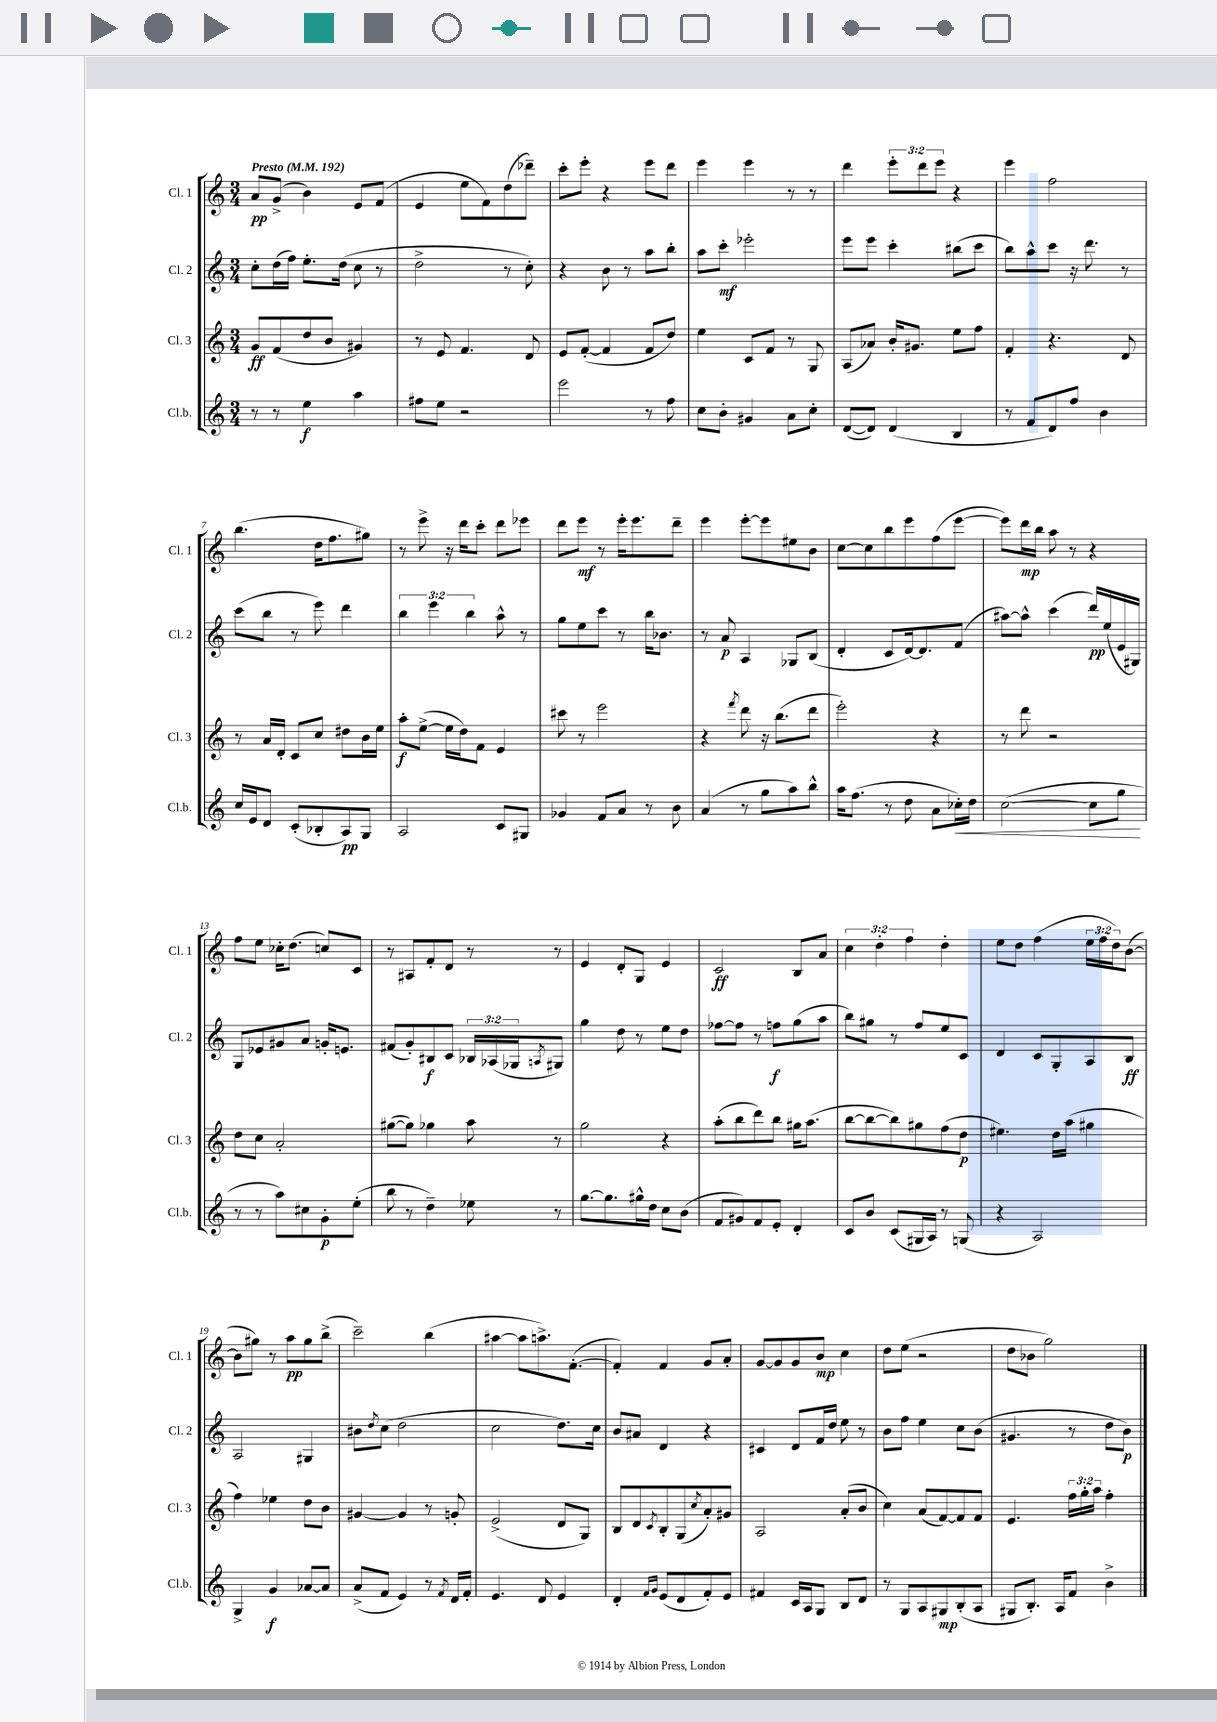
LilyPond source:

<<
\new StaffGroup <<
\new Staff = "s0" \with { instrumentName = "Cl. 1" shortInstrumentName = "Cl. 1" } {
    \clef treble \key c \major \numericTimeSignature \time 3/4 \override Staff.TupletNumber.text = #tuplet-number::calc-fraction-text \tempo "Presto" 4 = 192
    a'8\pp g'8->( b'4) e'8 f'8( |
    e'4 e''8 f'8) d''8( des'''8--) |
    c'''8-. e'''8-. r4 e'''8 d'''8 |
    e'''4 e'''4 r8 r8 |
    d'''4 \tuplet 3/2 { e'''8-. d'''8 e'''8 } r4 |
    e'''4 f''2 |
    b''4.( d''16 f''8. gis''8) |
    r8 e'''8-> r16 d'''16 c'''8-. d'''8 ees'''8 |
    d'''8 e'''8\mf r8 e'''16-. e'''8. d'''8-- |
    e'''4 e'''8~-. e'''8 eis''8 b'8 |
    c''8~ c''8 b''8 e'''8 f''8( e'''8~ |
    e'''8) d'''16\mp b''16 a''8 r8 r4 |
    f''8 e''8 ces''16-. d''8.( c''8) c'8 |
    r8 ais8 f'8-. d'8 r8 r8 |
    e'4 d'8-. g8 e'4 |
    c'2\ff b8 a'8 |
    \tuplet 3/2 { c''4 d''4-. f''4 } d''4-. |
    e''8 d''8 f''4( \tuplet 3/2 { e''16 f''16 d''16) } b'8~( |
    b'8 gis''8) r8 a''8\pp gis''8 b''8->( |
    c'''2--) b''4( |
    ais''4~ ais''8 a''8.->) f'8.~-.( |
    f'4-.) f'4 g'8 a'8-. |
    g'8~ g'8 g'8 b'8\mp c''4 |
    d''8 e''8( r2 |
    d''8 bes'8 g''2) \bar "|." |
}
\new Staff = "s1" \with { instrumentName = "Cl. 2" shortInstrumentName = "Cl. 2" } {
    \clef treble \key c \major \numericTimeSignature \time 3/4 \override Staff.TupletNumber.text = #tuplet-number::calc-fraction-text
    c''8-. d''16( f''16) e''8.-. d''16( c''8 r8 |
    d''2-> r8 c''8-.) |
    r4 b'8 r8 a''8 b''8-. |
    a''8 c'''8-.\mf ees'''2-. |
    e'''8 e'''8 c'''4-. bis''8( c'''8 |
    b''8) a''8-^ c'''8 r16 d'''8. r8 |
    c'''8( b''8 r8 e'''8) d'''4 |
    \tuplet 3/2 { b''4 e'''4 b''4 } a''8-^ r8 |
    g''8 e''8 c'''8 r8 b''16 bes'8. |
    r8 a'8\p a4 ges8 b8( |
    d'4-. c'8 d'16~) d'8. f'8( |
    ais''8~) ais''8-^ c'''4( d'''16\pp) e''16( e'16 gis16) |
    g8 ees'8 gis'8 a'8 g'16-. e'8. |
    fis'8( g'8-.) bis8\f c'8 \tuplet 3/2 { bes16 aes16( ges16 } \acciaccatura { a8 } gis8) |
    g''4 d''8 r8 e''8 d''8 |
    fes''8~ fes''8 r8 f''8\f g''8( a''8 |
    b''8) gis''8 r8 f''8 e''8 c'8 |
    d'4 c'8 g8-. a8 b8\ff |
    a2 gis4 |
    bis'8 \acciaccatura { d''8 } c''8( d''2 |
    c''2 d''8.) c''16 |
    b'8 ais'8 d'4 r4 |
    cis'4 d'8 f'16 d''16 e''8 r8 |
    b'8 f''8 e''4 c''8 b'8( |
    gis'4. r8 d''8 b'8\p) \bar "|." |
}
\new Staff = "s2" \with { instrumentName = "Cl. 3" shortInstrumentName = "Cl. 3" } {
    \clef treble \key c \major \numericTimeSignature \time 3/4 \override Staff.TupletNumber.text = #tuplet-number::calc-fraction-text
    g'8\ff f'8( d''8 b'8 gis'4) |
    r8 e'8 f'4. d'8 |
    e'8 f'8~-.( f'4 f'8 d''8) |
    e''4 c'8 f'8 r8 g8 |
    a8( aes'8) b'16-. gis'8. e''8 f''8 |
    f'4-. r4. d'8 |
    r8 a'16 d'16-. c'8 c''8 dis''8 b'16 e''16 |
    a''8-.\f e''8~->( e''16 d''16) f'8 e'4 |
    cis'''8 r8 e'''2 |
    r4 \acciaccatura { f'''8 } d'''8 r16 b''8.( d'''8 |
    e'''2-.) r4 |
    r8 d'''8 r2 |
    d''8 c''8 a'2-. |
    gis''8~( gis''8) ges''4 a''8 r8 |
    g''2 r4 |
    a''8-.( b''8 d'''8) b''8 gis''16 a''8.( |
    b''8~ b''8~ b''8) gis''8 f''8( d''8\p |
    eis''4.) d''16 a''16( gis''4 |
    f''4) ees''4 d''8 b'8 |
    gis'4~ gis'4 r8 g'8-. |
    e'2->( d'8 g8) |
    b8 d'8 \acciaccatura { c'8 } b8-. g8( \acciaccatura { c''8 } a'8-.) gis'8 |
    a2 a'8-.( b'8 |
    c''4) a'8( f'8~) f'8 f'8 |
    e'4. \tuplet 3/2 { f''16 g''16-. a''16 } f''4-. \bar "|." |
}
\new Staff = "s3" \with { instrumentName = "Cl.b." shortInstrumentName = "Cl.b." } {
    \clef treble \key c \major \numericTimeSignature \time 3/4
    r8 r8 e''4\f a''4 |
    fis''8 e''8 r2 |
    e'''2 r8 f''8 |
    c''8 b'8-. gis'4 a'8 c''8-. |
    d'8~( d'8) d'4( b4 |
    r8 f'8 d'8) f''8 b'4 |
    c''16 e'16 d'8 c'8-.( bes8-. a8\pp) g8 |
    a2 c'8 gis8 |
    ges'4 f'8 a'8 r8 b'8 |
    a'4( r8 g''8 a''8) b''8-^ |
    a''16 f''8.( r8 d''8 a'8 ces''16-.\<) d''16 |
    c''2~( c''8 g''8\! |
    r8 r8 a''8) cis''8 g'8-.\p e''8-.( |
    b''8 r8 d''4--) ees''8 r8 |
    g''8.~ g''8. gis''16-^ d''16 c''8 b'8( |
    f'8 gis'8) f'8 e'8-. d'4-. |
    c'8 b'8 c'8( gis16 a16) r8 g8( |
    r4 a2) |
    g4-> g'4\f aes'8~ aes'8 |
    a'8->( f'8 e'4) r8 \acciaccatura { f'8 } d'16 f'16-. |
    e'4. d'8 e'4 |
    d'4-. \grace { f'16 g'16 } e'8( d'8 f'8-.) e'8 |
    fis'4 c'16 a16 g8 b8 d'8 |
    r8 g8 a8 gis8\mp b8-.( a8 |
    gis8 b8.-.) a16 f'8 b'4-> \bar "|." |
}
>>
>>
